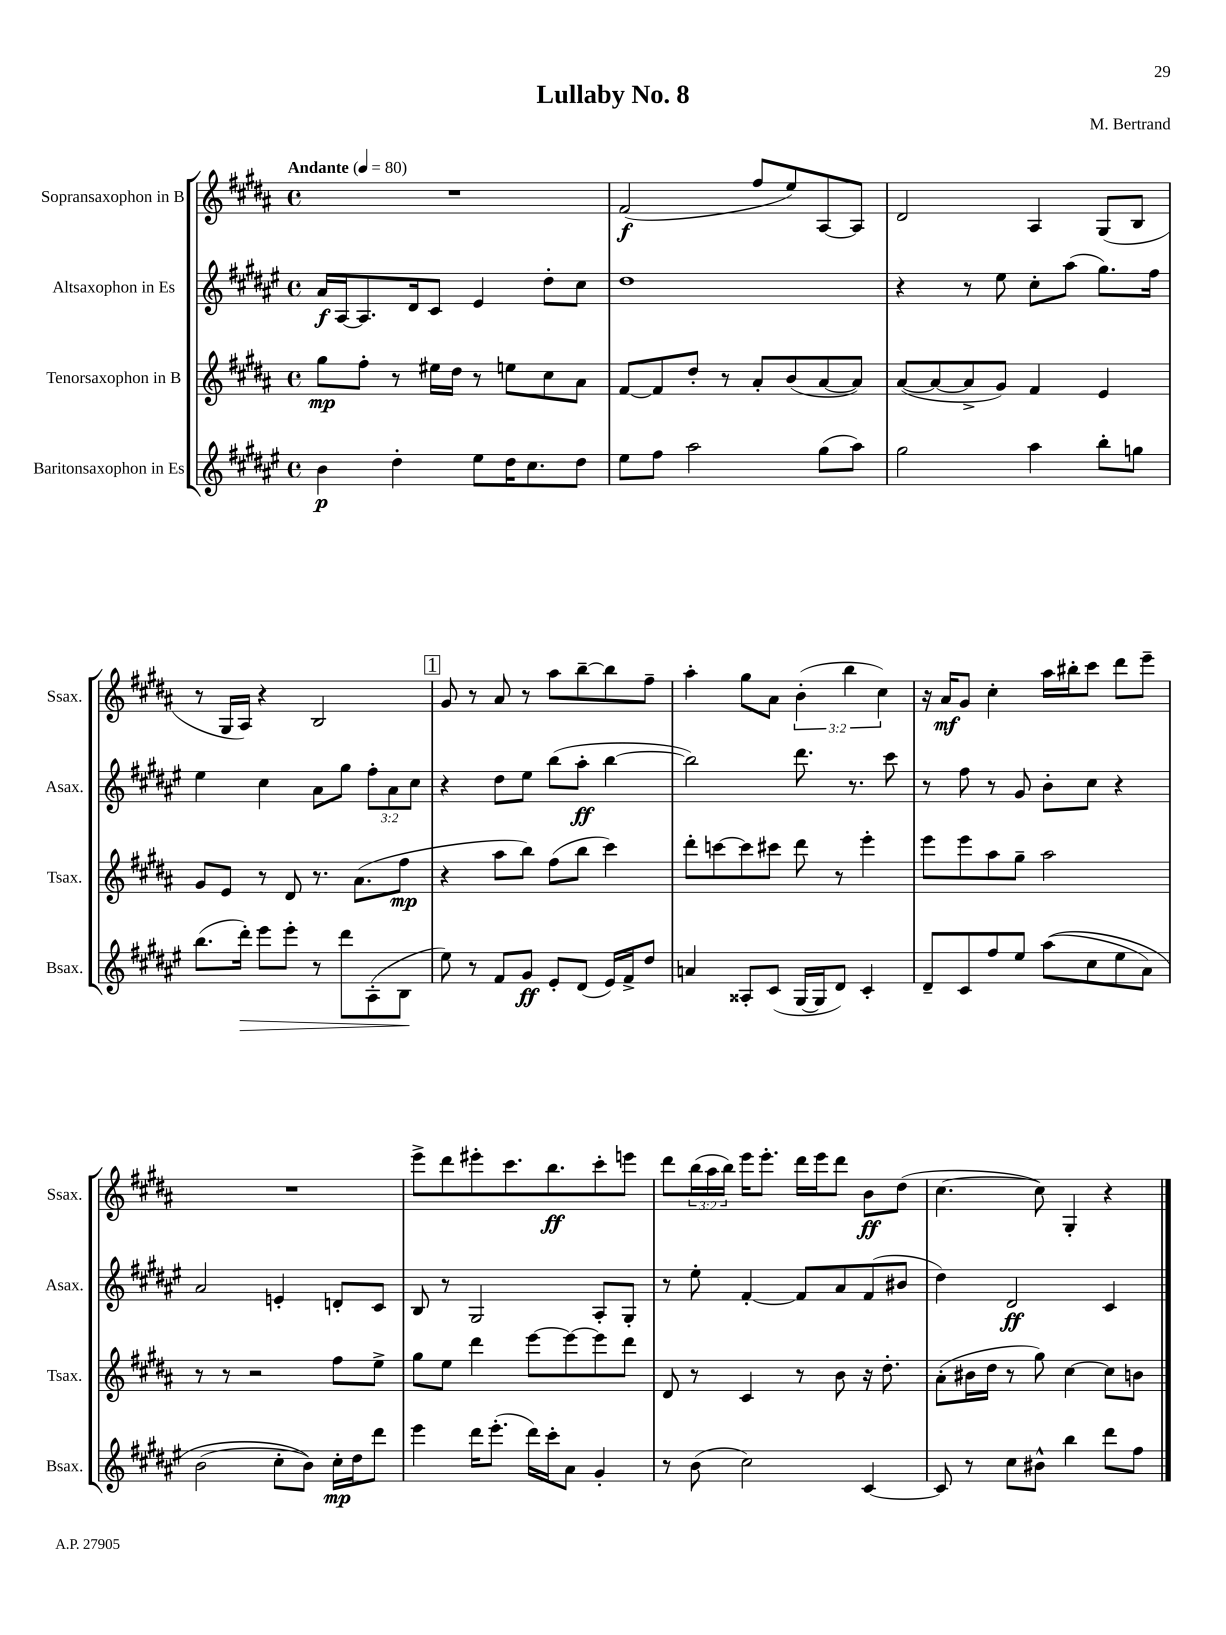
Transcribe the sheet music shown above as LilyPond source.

\header { title = "Lullaby No. 8" composer = "M. Bertrand" }
<<
\new StaffGroup <<
\new Staff = "s0" \with { instrumentName = "Sopransaxophon in B" shortInstrumentName = "Ssax." } {
    \clef treble \key b \major \defaultTimeSignature \time 4/4 \override Staff.TupletNumber.text = #tuplet-number::calc-fraction-text \tempo "Andante" 4 = 80
    R1 |
    fis'2\f( fis''8 e''8) ais8~ ais8 |
    dis'2 ais4 gis8( b8 |
    r8 gis16 ais16) r4 b2 |
    \mark \markup { \box "1" } gis'8 r8 ais'8 r8 ais''8 b''8~-- b''8 fis''8-- |
    ais''4-. gis''8 ais'8 \tuplet 3/2 { b'4-.( b''4 cis''4) } |
    r16 ais'16\mf gis'8 cis''4-. ais''16 bis''16-. cis'''8 dis'''8 e'''8-- |
    R1 |
    e'''8-> dis'''8 eis'''8-. cis'''8. b''8.\ff cis'''8-. e'''8 |
    dis'''8 \tuplet 3/2 { b''16( ais''16 b''16) } e'''16 e'''8.-. dis'''16 e'''16 dis'''8 b'8\ff dis''8( |
    cis''4.~ cis''8) gis4-. r4 \bar "|." |
}
\new Staff = "s1" \with { instrumentName = "Altsaxophon in Es" shortInstrumentName = "Asax." } {
    \clef treble \key fis \major \defaultTimeSignature \time 4/4 \override Staff.TupletNumber.text = #tuplet-number::calc-fraction-text
    ais'16\f ais16~ ais8. dis'16 cis'8 eis'4 dis''8-. cis''8 |
    dis''1 |
    r4 r8 eis''8 cis''8-. ais''8( gis''8.) fis''16 |
    eis''4 cis''4 ais'8 gis''8 \tuplet 3/2 { fis''8-. ais'8 cis''8 } |
    \mark \markup { \box "1" } r4 dis''8 eis''8 b''8( ais''8-.\ff b''4~ |
    b''2) dis'''8. r8. cis'''8 |
    r8 fis''8 r8 gis'8 b'8-. cis''8 r4 |
    ais'2 e'4-. d'8-. cis'8 |
    b8 r8 gis2 ais8-. gis8-. |
    r8 eis''8-. fis'4~-. fis'8 ais'8 fis'8( bis'8 |
    dis''4) dis'2\ff cis'4 \bar "|." |
}
\new Staff = "s2" \with { instrumentName = "Tenorsaxophon in B" shortInstrumentName = "Tsax." } {
    \clef treble \key b \major \defaultTimeSignature \time 4/4
    gis''8\mp fis''8-. r8 eis''16 dis''16 r8 e''8 cis''8 ais'8 |
    fis'8~ fis'8 dis''8-. r8 ais'8-. b'8( ais'8~ ais'8) |
    ais'8~( ais'8~ ais'8-> gis'8) fis'4 e'4 |
    gis'8 e'8 r8 dis'8 r8. ais'8.( fis''8\mp |
    \mark \markup { \box "1" } r4 ais''8 b''8) fis''8( b''8 cis'''4) |
    dis'''8-. c'''8~ c'''8 cis'''8 dis'''8 r8 e'''4-. |
    e'''8 e'''8 ais''8 gis''8-- ais''2 |
    r8 r8 r2 fis''8 e''8-> |
    gis''8 e''8 dis'''4 e'''8~ e'''8~ e'''8 dis'''8 |
    dis'8 r8 cis'4 r8 b'8 r16 dis''8.-. |
    ais'8-.( bis'16 dis''16 r8 gis''8) cis''4~ cis''8 b'8 \bar "|." |
}
\new Staff = "s3" \with { instrumentName = "Baritonsaxophon in Es" shortInstrumentName = "Bsax." } {
    \clef treble \key fis \major \defaultTimeSignature \time 4/4
    b'4\p dis''4-. eis''8 dis''16 cis''8. dis''8 |
    eis''8 fis''8 ais''2 gis''8( ais''8) |
    gis''2 ais''4 b''8-. g''8 |
    b''8.( dis'''16-.\>) eis'''8 eis'''8-. r8 dis'''8 ais8-.( b8\! |
    \mark \markup { \box "1" } eis''8) r8 fis'8 gis'8\ff eis'8-. dis'8( eis'16) fis'16-> dis''8 |
    a'4 aisis8-. cis'8( gis16~ gis16 dis'8) cis'4-. |
    dis'8-- cis'8 fis''8 eis''8 ais''8(\( cis''8 eis''8 ais'8) |
    b'2( cis''8-. b'8)\) cis''16-.\mp dis''16 dis'''8 |
    eis'''4 dis'''16 eis'''8.-.( dis'''16) cis'''16-. ais'8 gis'4-. |
    r8 b'8( cis''2) cis'4~ |
    cis'8 r8 cis''8 bis'8-^ b''4 dis'''8 fis''8 \bar "|." |
}
>>
>>
\layout { \context { \Score \remove "Bar_number_engraver" } }
